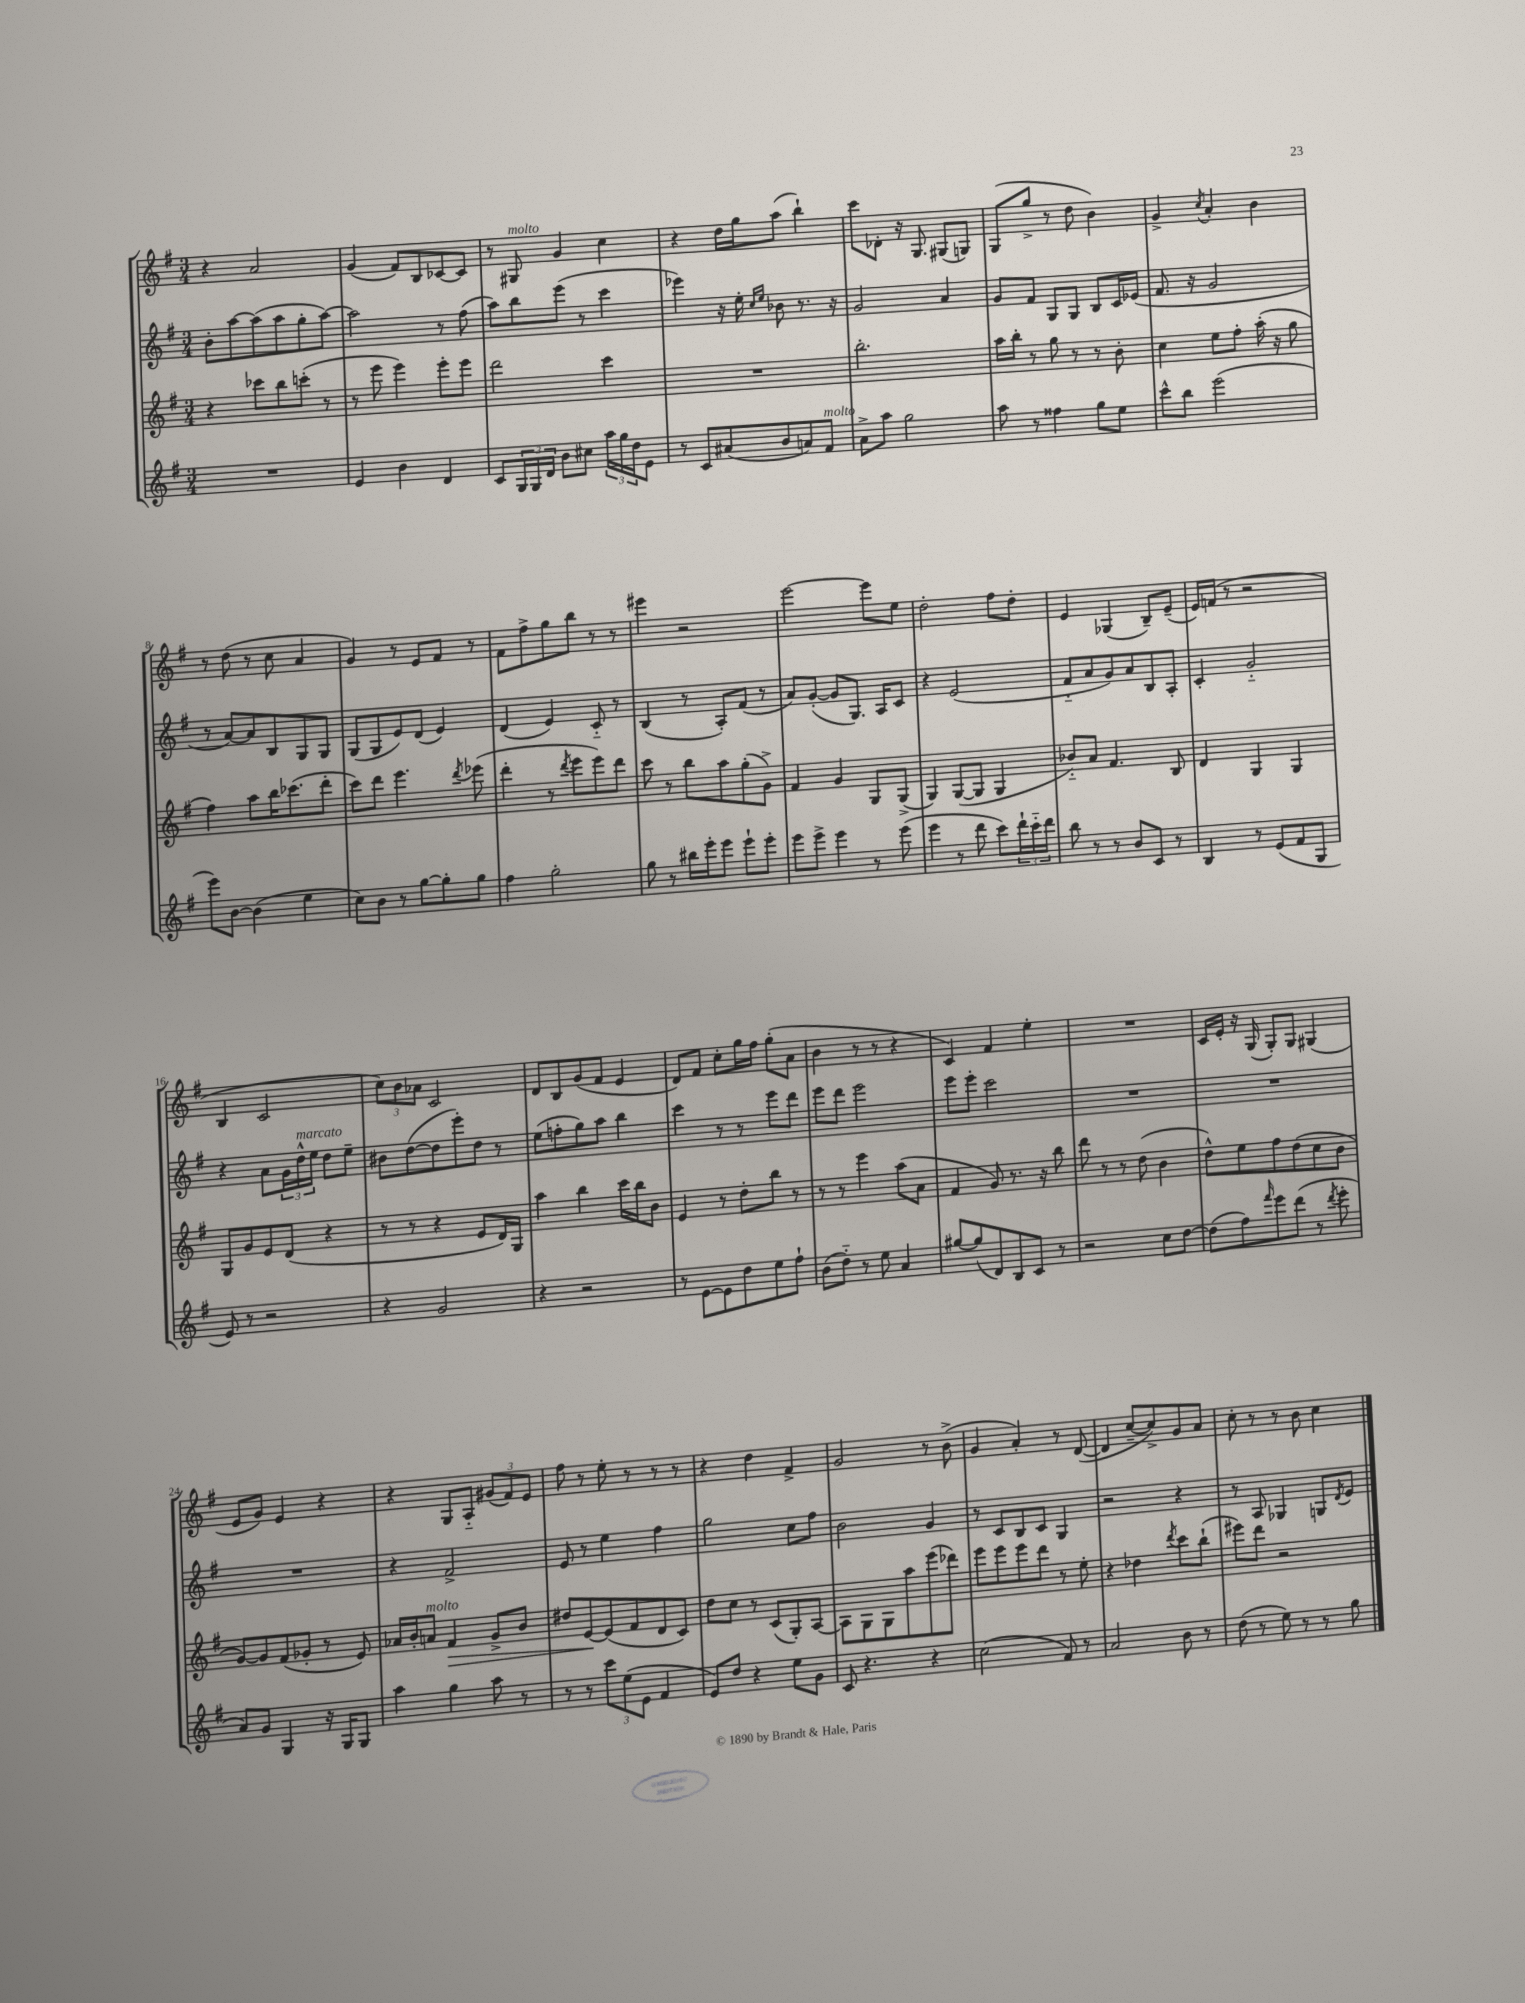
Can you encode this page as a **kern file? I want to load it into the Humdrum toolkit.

**kern	**kern	**dynam	**kern	**kern
*part4	*part3	*part3	*part2	*part1
*staff4	*staff3	*staff3	*staff2	*staff1
*clefG2	*clefG2	*	*clefG2	*clefG2
*k[f#]	*k[f#]	*	*k[f#]	*k[f#]
*M3/4	*M3/4	*	*M3/4	*M3/4
=1	=1	=1	=1	=1
2.r	4r	.	8b'\L	4r
.	.	.	[8aa\	.
.	8ccc-X\L	.	(8aa\]	2a/
.	8bb\	.	8aa\	.
.	(8cccn'\J	.	8gg'\	.
.	8r	.	[8aa\J)	.
=2	=2	=2	=2	=2
4e/	8r	.	2aa\]	(4g/
.	8eee\	.	.	.
4b\	4eee\)	.	.	8f#/L)
.	.	.	.	8B/
4d/	8eee'\L	.	8r	[8c-X/
.	8eee\J	.	(8ff#\	8c-/J]
=3	=3	=3	=3	=3
8c/L	2ddd\	.	8aa\L)	8r
!	!	!	!	!LO:TX:a:i:t=molto
24G/L	.	.	8bb\	8G#X/
24G/	.	.	.	.
24d/JJ	.	.	.	.
8b\L	.	.	(8eee\J	4g/
8cc#X\J	.	.	8r	.
24aa\LL	4ccc\	.	4ccc\	4cc\
24gg\	.	.	.	.
24dd\J	.	.	.	.
8e\J	.	.	.	.
=4	=4	=4	=4	=4
8r	2.r	.	4eee-X\)	4r
8c/L	.	.	.	.
(8a#X/	.	.	16r	16dd\LL
.	.	.	16ee'\	16gg\J
.	.	.	16qqcc/LL	.
.	.	.	16qqee/JJ	.
8b/	.	.	8b-X\	(8aa\J
8an/)	.	.	8.r	4bb`\)
!LO:TX:a:i:t=molto	!	!	!	!
8f#/J	.	.	.	.
.	.	.	16r	.
=5	=5	=5	=5	=5
8a^\L	2.bb'\	.	2g/	8ccc\L
8aa\J	.	.	.	8d-X'\J
2gg\	.	.	.	16r
.	.	.	.	8.G/
.	.	.	4a/	(8G#X/L
.	.	.	.	8Gn/J)
=6	=6	=6	=6	=6
8aa\	16aa\LL	.	8g/L	(8G/L
.	16bb'\JJ	.	.	.
8r	8r	.	8f#/J	8gg^/J
4ff##X\	8gg\	.	8G/L	8r
.	8r	.	8G/J	8dd\
8gg\L	8r	.	8B/L	4b\)
8ee\J	8b'\	.	16c/L	.
.	.	.	(16e-X/JJ	.
=7	=7	=7	=7	=7
8ccc^^\L	4cc\	.	8.f#/	4g^/
8bb\J	.	.	.	.
.	.	.	16r	.
.	.	.	.	8qcc/
(2eee\	8ee\L	.	2g/	4a'/
.	8ff#'\J	.	.	.
.	(16aa'\	.	.	4b\
.	16r	.	.	.
.	8gg\	.	.	.
!!LO:LB:g=z
=8	=8	=8	=8	=8
8eee\L)	4ff#\)	.	8r	8r
[8b\J	.	.	[8a/L)	(8dd\
(4b\]	8aa\L	.	8a/]	8r
.	16bb\K	.	8B/	8cc\
.	(8.ccc-X\	.	.	.
4ee\	.	.	8G/	4a/
.	8ddd'\J	.	8G/J	.
=9	=9	=9	=9	=9
8cc\L)	8ccc\L)	.	(8G/L	4g/)
8b\J	8ddd\J	.	8G/	.
8r	4.eee\	.	8e/)	8r
[8gg\L	.	.	(8d/J	8e/L
8gg'\]	.	.	4e/)	8f#/J
.	8qddd/	.	.	.
8gg\J	(8eee-X\	.	.	8r
=10	=10	=10	=10	=10
4ff#\	4ddd'\	.	(4d/	8f#\L
.	.	.	.	8ff#^\
2gg'\	8r	.	4e/)	8gg\
.	8qddd/	.	.	.
.	8eee\L	.	.	8bb\J
.	8eee\)	.	8c/	8r
.	8ddd\J	.	8r	8r
=11	=11	=11	=11	=11
8gg\	8ccc\	.	(4B/	4eee#X\
8r	8r	.	.	.
16bb#X\LL	8bb\L	.	8r	2r
16eee'\J	.	.	.	.
8eee\J	8aa\	.	8A'/L)	.
8eee`\L	(8gg'\	.	(8f#/J	.
8eee'\J	8g^\J)	.	8r	.
=12	=12	=12	=12	=12
8eee\L	4f#/	.	8a/L)	[2eee\
8eee^\J	.	.	([8g'/J	.
4eee\	4g/	.	8g/L]	.
.	.	.	8.G/J)	.
8r	8G/L	.	.	8eee\L]
.	.	.	16A/KL	.
(8eee\	(8G^/J	.	8c/J	8ee\J
=13	=13	=13	=13	=13
4eee\	4G/)	.	4r	2dd'\
8r	([8G/L	.	(2e/	.
8ddd\	8G/J]	.	.	.
8ccc\L)	4G/	.	.	8ff#\L
24ddd`\L	.	.	.	8dd'\J
24ccc\	.	.	.	.
24ddd\JJ	.	.	.	.
=14	=14	=14	=14	=14
8bb\	8b-X/L)	.	8f#/L	4e/
8r	8a/J	.	8a/	.
8r	4.f#/	.	8g/)	(4G-X/
8b/L	.	.	8a/	.
8c/J	.	.	8B/	8B~/L)
8r	8B/	.	8A'/J	(8e~/J
=15	=15	=15	=15	=15
4B/	4d/	.	4c'/	16e/LL)
.	.	.	.	(16fn/JJ
.	.	.	.	8r
8r	4G/	.	2g/	2r
(8e/L	.	.	.	.
8f#/	4G/	.	.	.
8G/J	.	.	.	.
!!LO:LB:g=z
=16	=16	=16	=16	=16
8e/)	8G/L	.	4r	4B/
8r	8g/	.	.	.
2r	8e/	.	8a\L	2c/
.	(8d/J	.	24g\L	.
!	!	!	!LO:TX:a:i:t=marcato	!
.	.	.	24dd^^\	.
.	.	.	24ee\JJ	.
.	4r	.	8dd\L	.
.	.	.	8ee~\J	.
=17	=17	=17	=17	=17
4r	8r	.	8b#X\L	12cc\L)
.	.	.	.	12b\
.	8r	.	([8dd\	.
.	.	.	.	12a-X\J
2g/	4r	.	8dd\]	2c/
.	.	.	8eee'\)	.
.	8e/L	.	8dd\J	.
.	16d/L)	.	8r	.
.	16G/JJ	.	.	.
=18	=18	=18	=18	=18
4r	4aa\	.	(8ee\L	8d/L
.	.	.	8ffn'\	8B/
2r	4bb\	.	8gg\)	(8g/
.	.	.	8aa\J	8f#/J
.	16ccc\LL	.	4bb\	4e/
.	16bb\J	.	.	.
.	8b\J	.	.	.
=19	=19	=19	=19	=19
8r	4e/	.	4ccc\	8d/L)
[8e\L	.	.	.	8f#/J
8e\]	8r	.	8r	8cc'\L
8dd\	8dd'\L	.	8r	16gg\L
.	.	.	.	16ff#\JJ
8ee\	8bb\J	.	8eee\L	(8gg'\L
8ff#`\J	8r	.	8ddd\J	8a\J
=20	=20	=20	=20	=20
(8b\L	8r	.	8eee\L	4b\
8dd\J)	8r	.	8ddd\J	.
8r	4eee\	.	2eee\	8r
8ee\	.	.	.	8r
4a/	(8aa\L	.	.	4r
.	8a\J	.	.	.
=21	=21	=21	=21	=21
[8gg#X/L	4f#/	.	8eee\L	4c/)
(8gg#/]	.	.	8eee'\J	.
8d/)	8g/)	.	2ccc\	4f#/
8B/	8.r	.	.	.
8c/J	.	.	.	4ee'\
.	16r	.	.	.
8r	8bb\	.	.	.
=22	=22	=22	=22	=22
2r	8ddd\	.	2.r	2.r
.	8r	.	.	.
.	8r	.	.	.
.	(8dd\	.	.	.
8cc\L	4b\	.	.	.
[8dd\J	.	.	.	.
=23	=23	=23	=23	=23
(8dd\L]	8dd^^\L)	.	2.r	16c/LL
.	.	.	.	16e'/JJ
8ff#\)	8ee\	.	.	16r
.	.	.	.	(16G/
16qqfff#/	.	.	.	.
8eee\	8ff#\	.	.	8G'/L)
(8ddd\J	(8dd\	.	.	8G/J
8r	8cc\	.	.	(4G#X/
8qddd/	.	.	.	.
8eee'\	8b\J	.	.	.
!!LO:LB:g=z
=24	=24	=24	=24	=24
8a/L)	[8g/L)	.	2.r	8e/L
8g/J	8g/]	.	.	8g/J)
4G/	(8f#/	.	.	4e/
.	8g-X'/J	.	.	.
16r	8r	.	.	4r
16G/KL	.	.	.	.
8G/J	8e/)	.	.	.
=25	=25	=25	=25	=25
4aa\	16a-X/LL	.	4r	4r
.	16b'/J	.	.	.
!	!LO:TX:a:i:t=molto	!	!	!
.	8an/J	.	.	.
!	!	!LO:HP:b	!	!
4gg\	4f#/	>	2f#^/	8G/L
.	.	.	.	8A/J
8aa\	8g^/L	.	.	(12g#X/L
.	.	.	.	12f#/)
8r	8b/J	.	.	.
.	.	.	.	12e/J
=26	=26	=26	=26	=26
8r	8dd#X/L	.	8e/	8ff#\
8r	[8e/	.	8r	8r
12ccc\L	(8e/]	]	4ee\	8ee'\
(12ee\	.	.	.	.
.	8f#/	.	.	8r
12e\J	.	.	.	.
4f#/	8d/	.	4ff#\	8r
.	8c/J)	.	.	8r
=27	=27	=27	=27	=27
8e/L)	8dd\L	.	2gg\	4r
8dd/J	8cc\J	.	.	.
4r	8r	.	.	4dd\
.	(8c/L	.	.	.
8ee\L	8G'/)	.	8cc\L	4f#^/
8g\J	[8A/J	.	8ff#\J	.
=28	=28	=28	=28	=28
8c/	8A\L]	.	2b\	2g/
4.r	8G\	.	.	.
.	8G\	.	.	.
.	8aa\	.	.	.
4r	(8eee\	.	4g/	8r
.	8ddd-X\J)	.	.	(8b^\
=29	=29	=29	=29	=29
(2cc\	8eee\L	.	8r	4g/
.	8eee\	.	8c/L	.
.	8eee\	.	8B/	4a'/)
.	8ddd\J	.	8c/J	.
8f#/)	8r	.	4G/	8r
8r	8ee'\	.	.	([8d/
=30	=30	=30	=30	=30
2a/	4r	.	2r	4d/]
.	4dd-X\	.	.	[8cc~/L
.	.	.	.	8cc^/])
.	8qddd/	.	.	.
8b\	8ccc\L	.	4r	8g/
8r	(8bb`\J	.	.	8a/J
=31	=31	=31	=31	=31
(8dd\	8eee#X\L)	.	8r	8cc'\
8r	8ddd\J	.	8A/	8r
8ee\)	2r	.	4G-X/	8r
8r	.	.	.	8b\
8r	.	.	8Gn/L	4cc\
.	.	.	8qd/	.
8gg\	.	.	8e/J	.
==	==	==	==	==
*-	*-	*-	*-	*-
